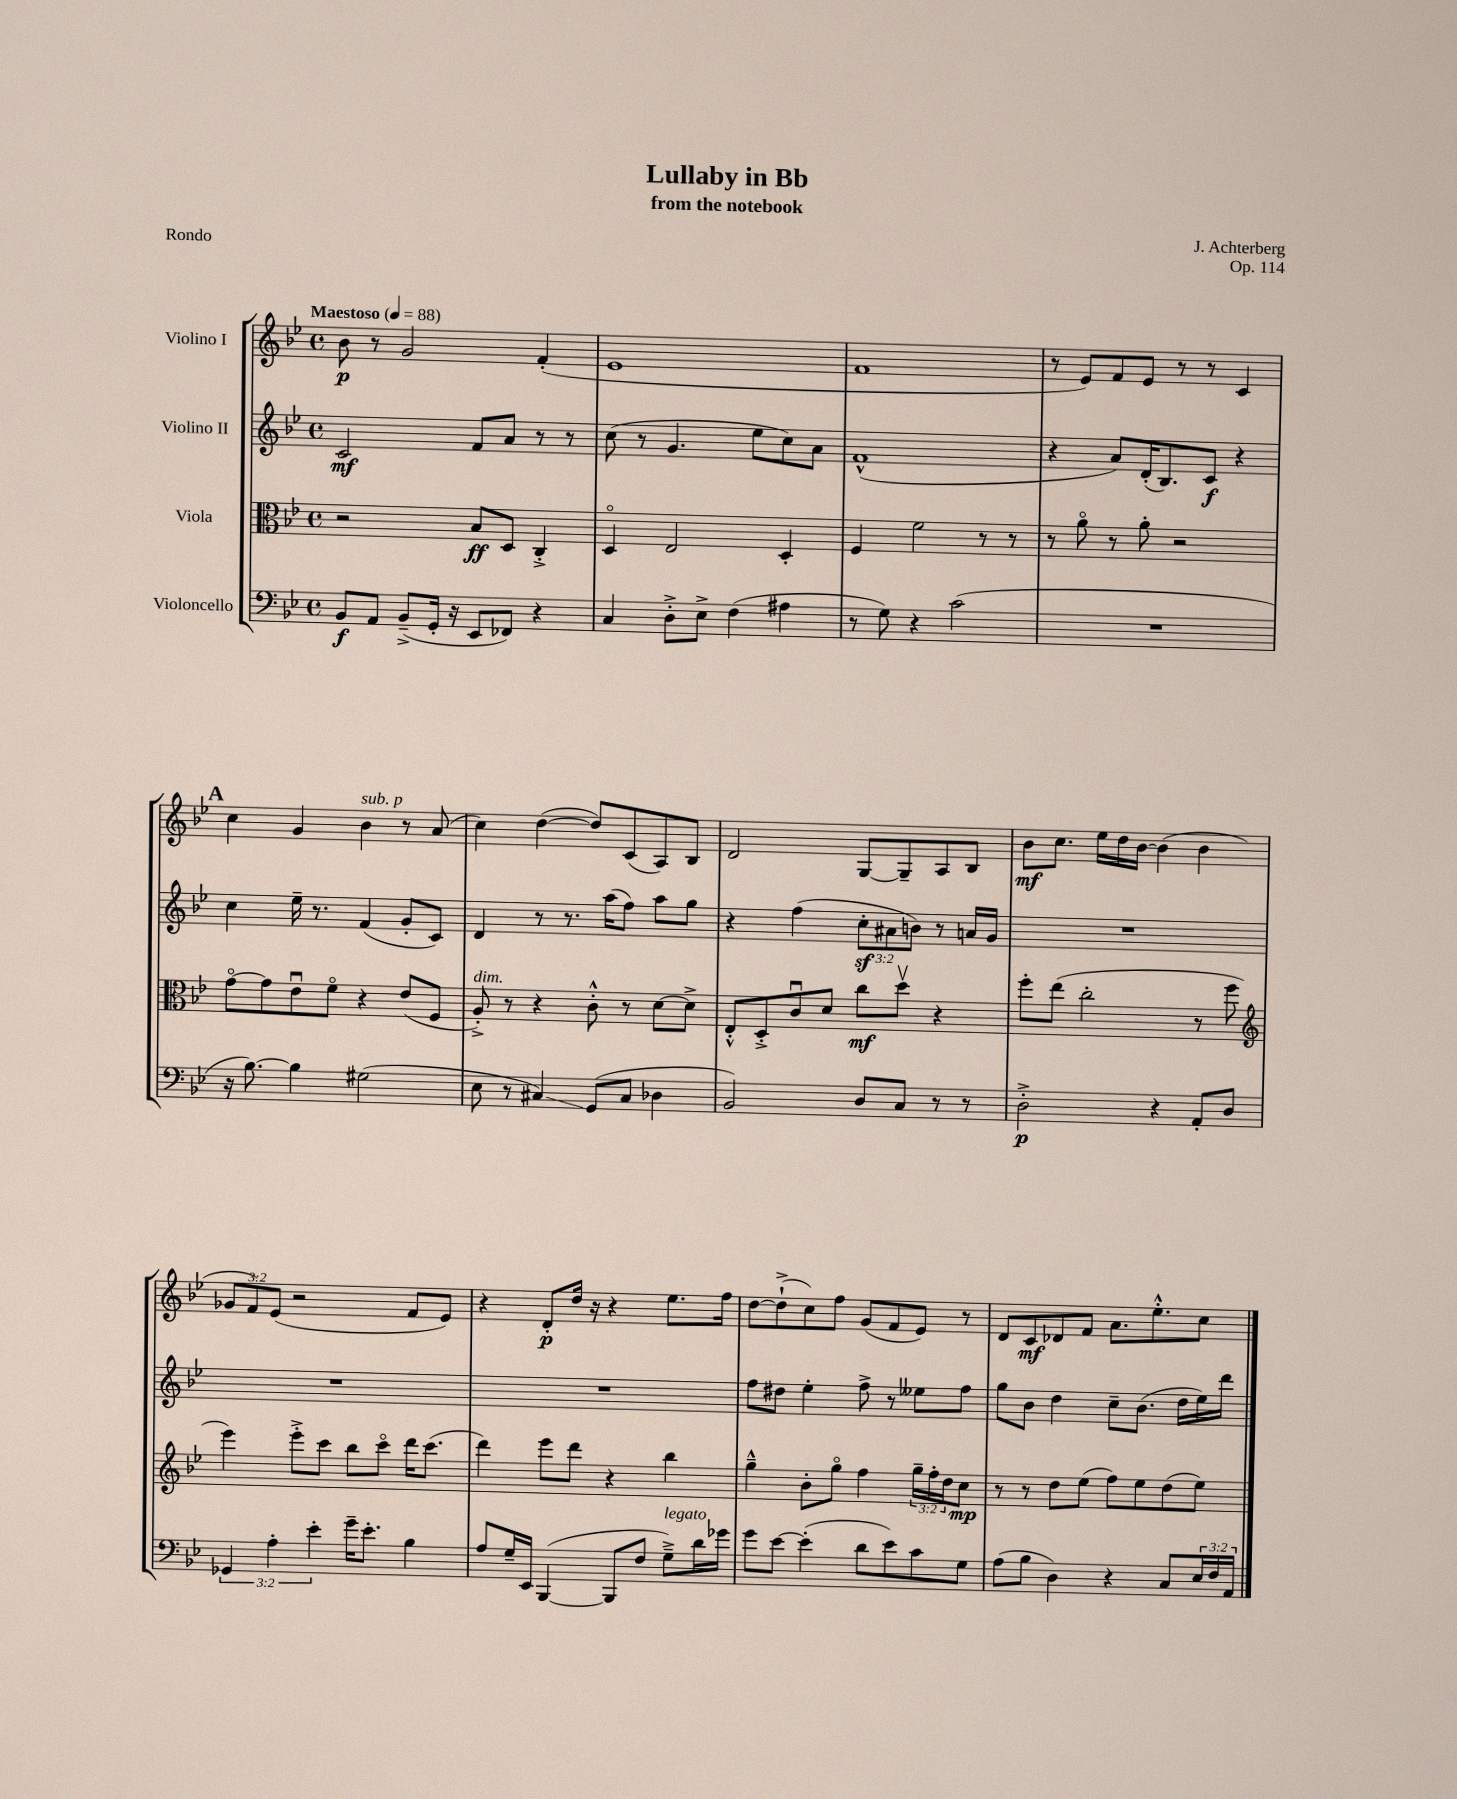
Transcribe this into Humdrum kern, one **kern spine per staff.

**kern	**kern	**kern	**kern
*staff4	*staff3	*staff2	*staff1
*clefF4	*clefC3	*clefG2	*clefG2
*k[b-e-]	*k[b-e-]	*k[b-e-]	*k[b-e-]
*M4/4	*M4/4	*M4/4	*M4/4
*met(c)	*met(c)	*met(c)	*met(c)
*MM88	*MM88	*MM88	*MM88
8BB-	2r	2c	8b-
8AA	.	.	8r
(8BB-~^	.	.	2g
16GG'	.	.	.
16r	.	.	.
8EE-	8B-	8f	.
8FF-)	8D	8a	.
4r	4C'^	8r	(4f'
.	.	8r	.
=	=	=	=
4C	4Do	(8cc	1e-
.	.	8r	.
8D'^	2E-	4.g	.
8E-^	.	.	.
(4F	.	.	.
.	.	8ee-	.
4A#	4D'	8cc)	.
.	.	8a	.
=	=	=	=
8r	4F	(1f^^	1f
8G)	.	.	.
4r	2f	.	.
(2c	.	.	.
.	8r	.	.
.	8r	.	.
=	=	=	=
1r	8r	4r	8r
.	8ao	.	8e-)
.	8r	8a)	8f
.	8a'	(16d'	8e-
.	.	8.B-)	.
.	2r	.	8r
.	.	8c	8r
.	.	4r	4c
=	=	=	=
16r	[8go	4cc	4cc
[8.B-)	.	.	.
.	8g]	.	.
4B-]	8e-u	16ee-~	4g
.	.	8.r	.
.	8fo	.	.
(2G#	4r	(4f	4b-
.	(8e-	8g'	8r
.	8F	8c)	(8a
=	=	=	=
8E-	8A'^)	4d	4cc)
8r	8r	.	.
4C#)	4r	8r	([4dd
.	.	8.r	.
(8GG	8c'^^	.	8dd])
.	.	(16aa	.
8C#	8r	8ff)	(8c
4D-	[8d	8aa	8A)
.	8d^]	8gg	8B-
=	=	=	=
2BB-)	8E-'^^	4r	2d
.	8D'^	.	.
.	8cu	(4ff	.
.	8d	.	.
8D	8cc	12cc'	[8G
.	.	12a#	.
8C	8ddv	.	8G~]
.	.	12b)	.
8r	4r	8r	8A
8r	.	16a	8B-
.	.	16g	.
=	=	=	=
2D'^	8ff'	1r	8b-
.	(8ee-	.	8.cc
.	2cc'	.	.
.	.	.	16ee-
.	.	.	16dd
.	.	.	[16b-
4r	.	.	(4b-]
8AA'	8r	.	4b-
8D	8ff	.	.
=	=	=	=
*	*clefG2	*	*
6GG-	4eee-)	1r	12g-
.	.	.	12f)
6A'	.	.	(12e-
.	8eee-'^	.	2r
6e-'	.	.	.
.	8ccc	.	.
16g~	8bb-	.	.
8.e-'	.	.	.
.	8ccco	.	.
4B-	16ddd	.	8f
.	(8.ccc	.	.
.	.	.	8e-)
=	=	=	=
8A	4ddd)	1r	4r
16G~	.	.	.
16EE-	.	.	.
([4BBB-	8eee-	.	8d'
.	8ddd	.	16dd
.	.	.	16r
8BBB-]	4r	.	4r
8F	.	.	.
8G~^)	4bb-	.	8.ee-
16d	.	.	.
16g-	.	.	16ff
=	=	=	=
8g	4gg~^^	8ff	[8dd
[8e-	.	8dd#	(8dd`^]
(4e-']	8b-'	4ee-'	8cc)
.	8ggo	.	8ff
8d	4ff	8ff^	(8g
8e-)	.	8r	8f
8c	24gg~	8ee--	8e-)
.	24ff'	.	.
.	24dd	.	.
8G	8cc	8ff	8r
=	=	=	=
(8A	8r	8gg	8d
8B-	8r	8b-	8c
4D)	8dd	4dd	8d-
.	(8ee-	.	8f
4r	8ff)	8cc~	8.a
.	8ee-	(8.b-	.
.	.	.	8.ee-'^^
8C	(8dd	.	.
.	.	16dd	.
24E-	8ee-)	16ee-)	8cc
24F	.	.	.
.	.	16ddd	.
24AA	.	.	.
==	==	==	==
*-	*-	*-	*-
